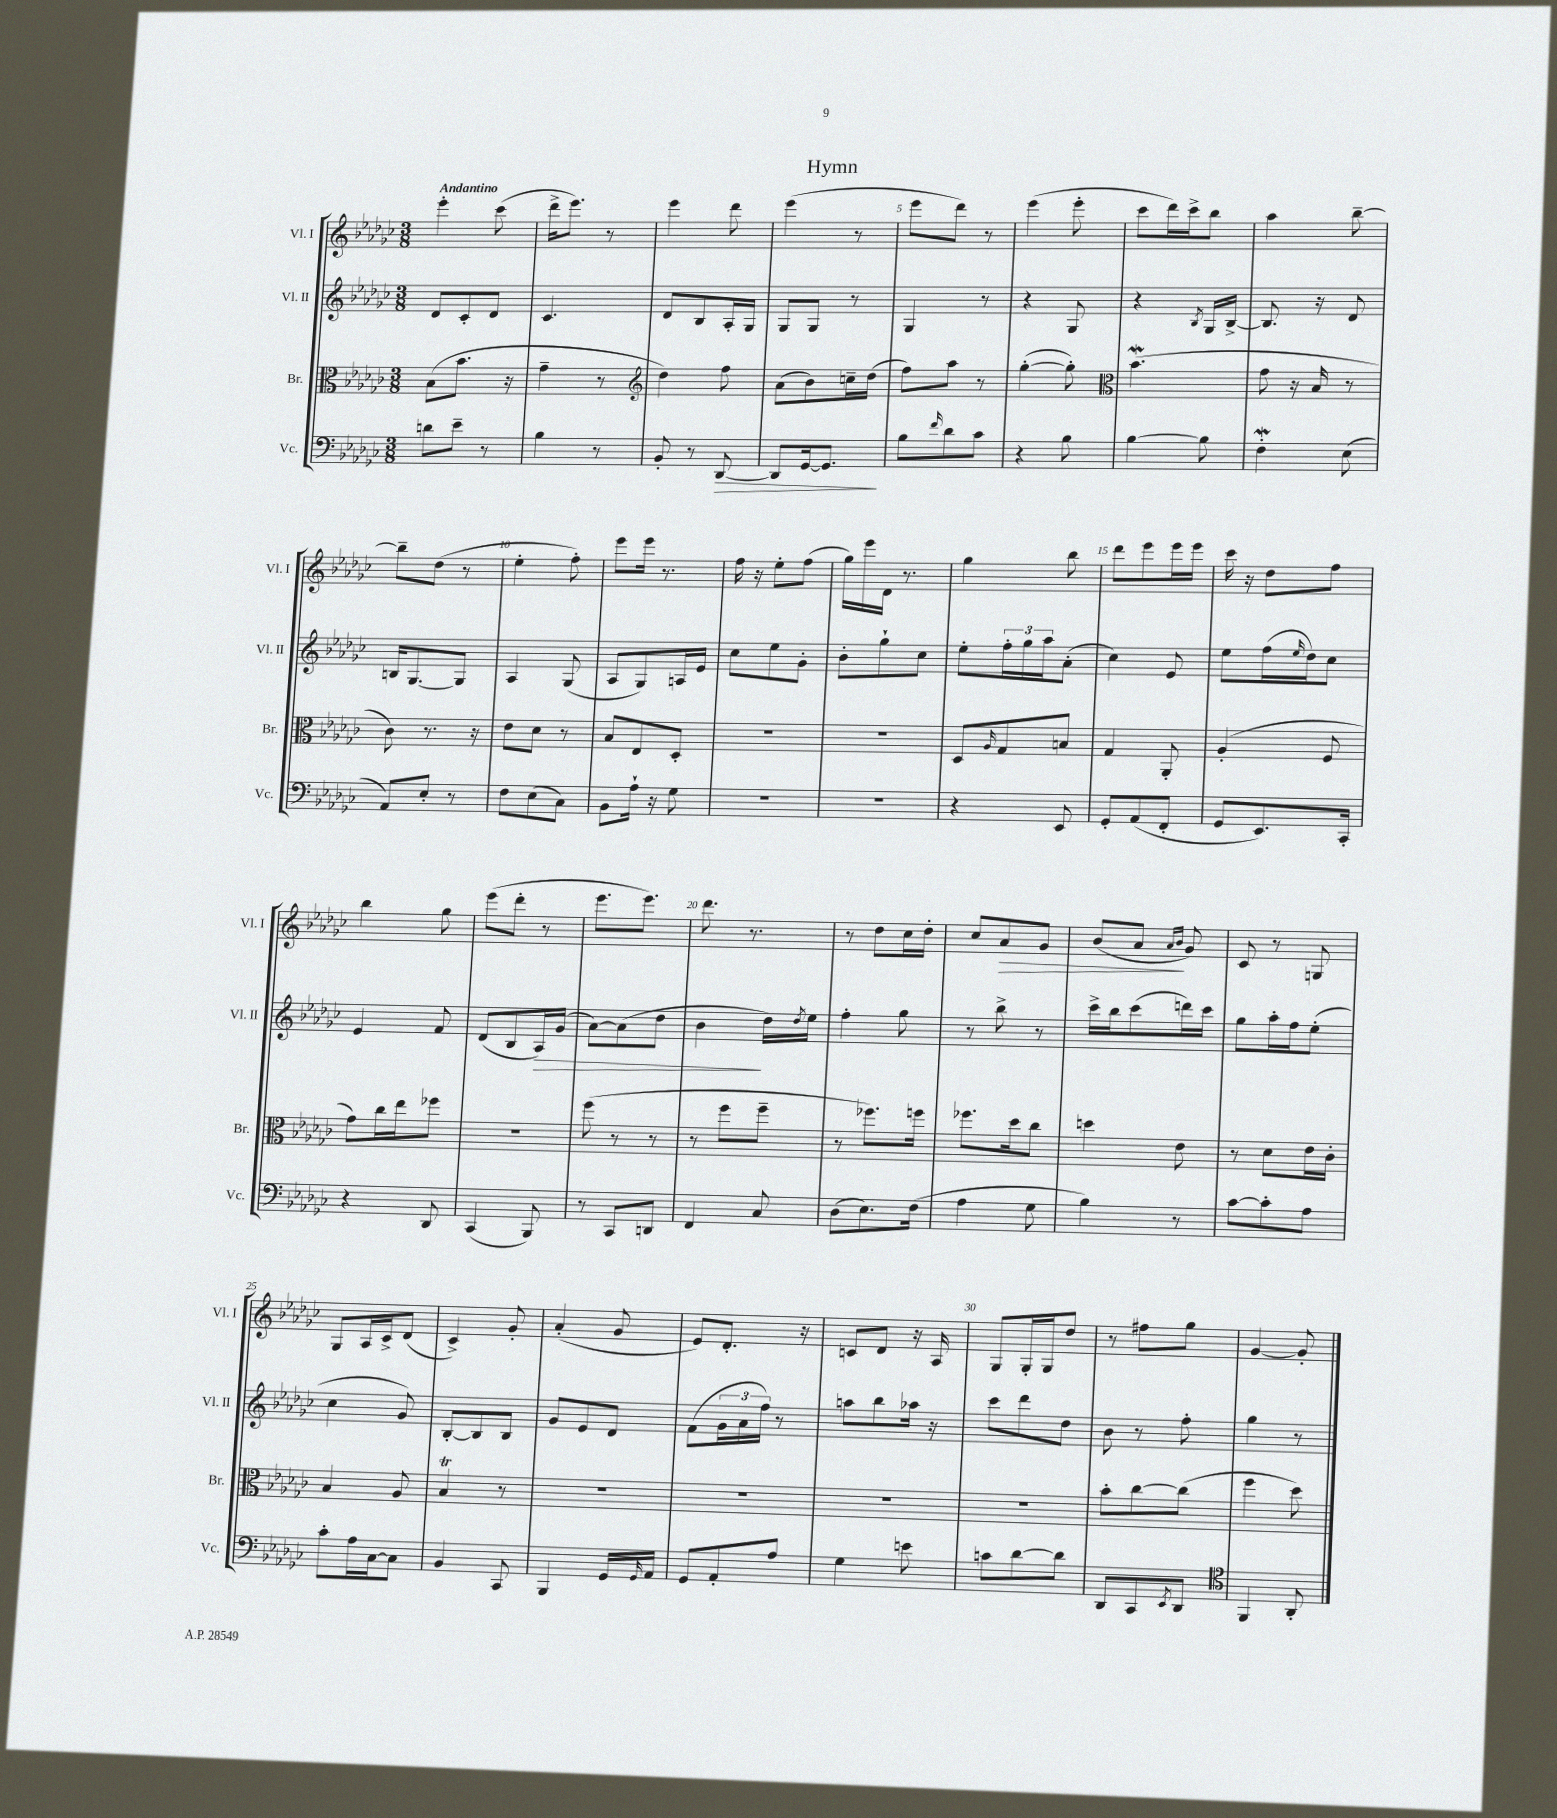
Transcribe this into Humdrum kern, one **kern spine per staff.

**kern	**kern	**kern	**kern
*staff4	*staff3	*staff2	*staff1
*clefF4	*clefC3	*clefG2	*clefG2
*k[b-e-a-d-g-c-]	*k[b-e-a-d-g-c-]	*k[b-e-a-d-g-c-]	*k[b-e-a-d-g-c-]
*M3/8	*M3/8	*M3/8	*M3/8
8d	(8B-	8d-	4eee-'
8e-~	8.b-	8c-'	.
8r	.	8d-	(8ccc-
.	16r	.	.
=	=	=	=
4B-	4g-~	4.c-	16ddd-^
.	.	.	8.eee-)
8r	8r	.	8r
=	=	=	=
*	*clefG2	*	*
8BB-'	4dd-)	8d-	4eee-
8r	.	8B-	.
[8DD-	8ff	16A-'	8ddd-
.	.	16G-	.
=	=	=	=
8DD-]	(8a-	8G-	(4eee-
[16GG-	8b-)	8G-	.
8.GG-]	.	.	.
.	16cc~	8r	8r
.	(16dd-	.	.
=	=	=	=
8B-	8ff)	4G-	8eee-
16qqf	.	.	.
8d-	8aa-	.	8ddd-)
8c-	8r	8r	8r
=	=	=	=
4r	([4gg-'	4r	(4eee-
8B-	8gg-'])	8G-	8eee-'
=	=	=	=
*	*clefC3	*	*
[4B-	(4.b-	4r	8ccc-
.	.	.	16ddd-)
.	.	.	16ccc-^
.	.	8qB-	.
8B-]	.	16G-	8bb-
.	.	[16B-^	.
=	=	=	=
4F'	8g-	8.B-]	4aa-
.	16r	.	.
.	16B-	16r	.
(8E-	8r	8d-	[8bb-~
=	=	=	=
8AA-)	8c-)	16B	8bb-~]
.	.	[8.G-	.
8E-'	8.r	.	(8dd-
8r	.	8G-]	8r
.	16r	.	.
=	=	=	=
8F	8e-	4A-	4ee-'
(8E-	8d-	.	.
8C-)	8r	(8G-	8ff')
=	=	=	=
8BB-	8B-	8A-	8eee-
16A-`	8E-	8G-)	16eee-
16r	.	.	8.r
8G-	8D-'	16A	.
.	.	16e-	.
=	=	=	=
4.r	4.r	8cc-	16ff
.	.	.	16r
.	.	8ee-	8ee-'
.	.	8g-'	(8ff
=	=	=	=
4.r	4.r	8b-'	16gg-)
.	.	.	16eee-
.	.	8gg-`	16d-
.	.	.	8.r
.	.	8cc-	.
=	=	=	=
4r	8D-	8ee-'	4gg-
.	16qqA-	.	.
.	8G-	24ff'	.
.	.	24gg-	.
.	.	24aa-	.
8EE-	8B	(8a-'	8bb-
=	=	=	=
8GG-'	4G-	4cc-)	8ddd-
(8AA-	.	.	8eee-
8FF'	8AA-'	8e-	16eee-
.	.	.	16eee-
=	=	=	=
8GG-	(4A-'	8ee-	16ccc-
.	.	.	16r
8.EE-)	.	(16ff	8dd-
.	.	16qqee-	.
.	.	16dd-)	.
.	8F	8cc-	8ff
16CC-'	.	.	.
=	=	=	=
4r	8g-)	4e-	4bb-
.	16cc-	.	.
.	16ee-	.	.
8DD-	8ff-	8f	8gg-
=	=	=	=
(4CC-	4.r	(8d-	(8eee-
.	.	8B-	8ddd-'
8BBB-)	.	16A-)	8r
.	.	(16g-	.
=	=	=	=
8r	(8ff	[8a-)	8.eee-
8CC-	8r	(8a-]	.
.	.	.	8.eee-)
8DD	8r	8dd-	.
=	=	=	=
4FF	8r	4b-	8.ddd-
.	8ff	.	.
.	.	.	8.r
8C-	8ff~	16dd-)	.
.	.	8qdd-	.
.	.	16ee-	.
=	=	=	=
(8D-	8r	4ff'	8r
8.E-)	8.ff-)	.	8dd-
.	.	8gg-	16cc-
(16F	16ff	.	16dd-'
=	=	=	=
4A-	8.ff-	8r	8cc-
.	.	8bb-^	8a-
.	16dd-	.	.
8G-	8cc-	8r	8g-
=	=	=	=
4B-)	4dd	16ccc-^	(8b-
.	.	16bb-	.
.	.	(8ccc-	8a-
.	.	.	16qqa-
.	.	.	16qqb-
8r	8e-	16ddd)	8g-)
.	.	16ccc-	.
=	=	=	=
[8c-	8r	8gg-	8c-
8c-']	8d-	16aa-'	8r
.	.	16ff	.
8A-	16e-	(8ee-'	8G
.	16c-'	.	.
=	=	=	=
8c-'	4B-	4cc-	8G-
16A-	.	.	16A-
[16C-	.	.	16c-^
8C-]	8A-	8g-)	(8d-
=	=	=	=
4BB-	4B-	[8B-'	4c-^)
.	.	8B-]	.
8CC-	8r	8B-	8g-'
=	=	=	=
4BBB-	4.r	8g-	(4a-'
.	.	8e-	.
16GG-	.	8d-	8g-
16qqGG-	.	.	.
16AA-	.	.	.
=	=	=	=
8GG-	4.r	(8f	8e-)
8AA-'	.	24g-	8.d-'
.	.	24a-	.
.	.	24ff)	.
8A-	.	8r	.
.	.	.	16r
=	=	=	=
4G-	4.r	8aa	8c
.	.	8bb-	8d-
8e	.	16aa-	16r
.	.	16r	16A-
=	=	=	=
8c	4.r	8ccc-	8G-
[8d-	.	8ddd-	16G-'
.	.	.	16G-
8d-]	.	8dd-	8dd-
=	=	=	=
8DD-	8b-'	8b-	8r
8CC-	[8cc-	8r	8ff#
8qEE-	.	.	.
8DD-	(8cc-]	8ff'	8gg-
=	=	=	=
*clefC4	*	*	*
4FF	4ff	4gg-	[4g-
8AA-'	8dd-)	8r	8g-']
==	==	==	==
*-	*-	*-	*-
